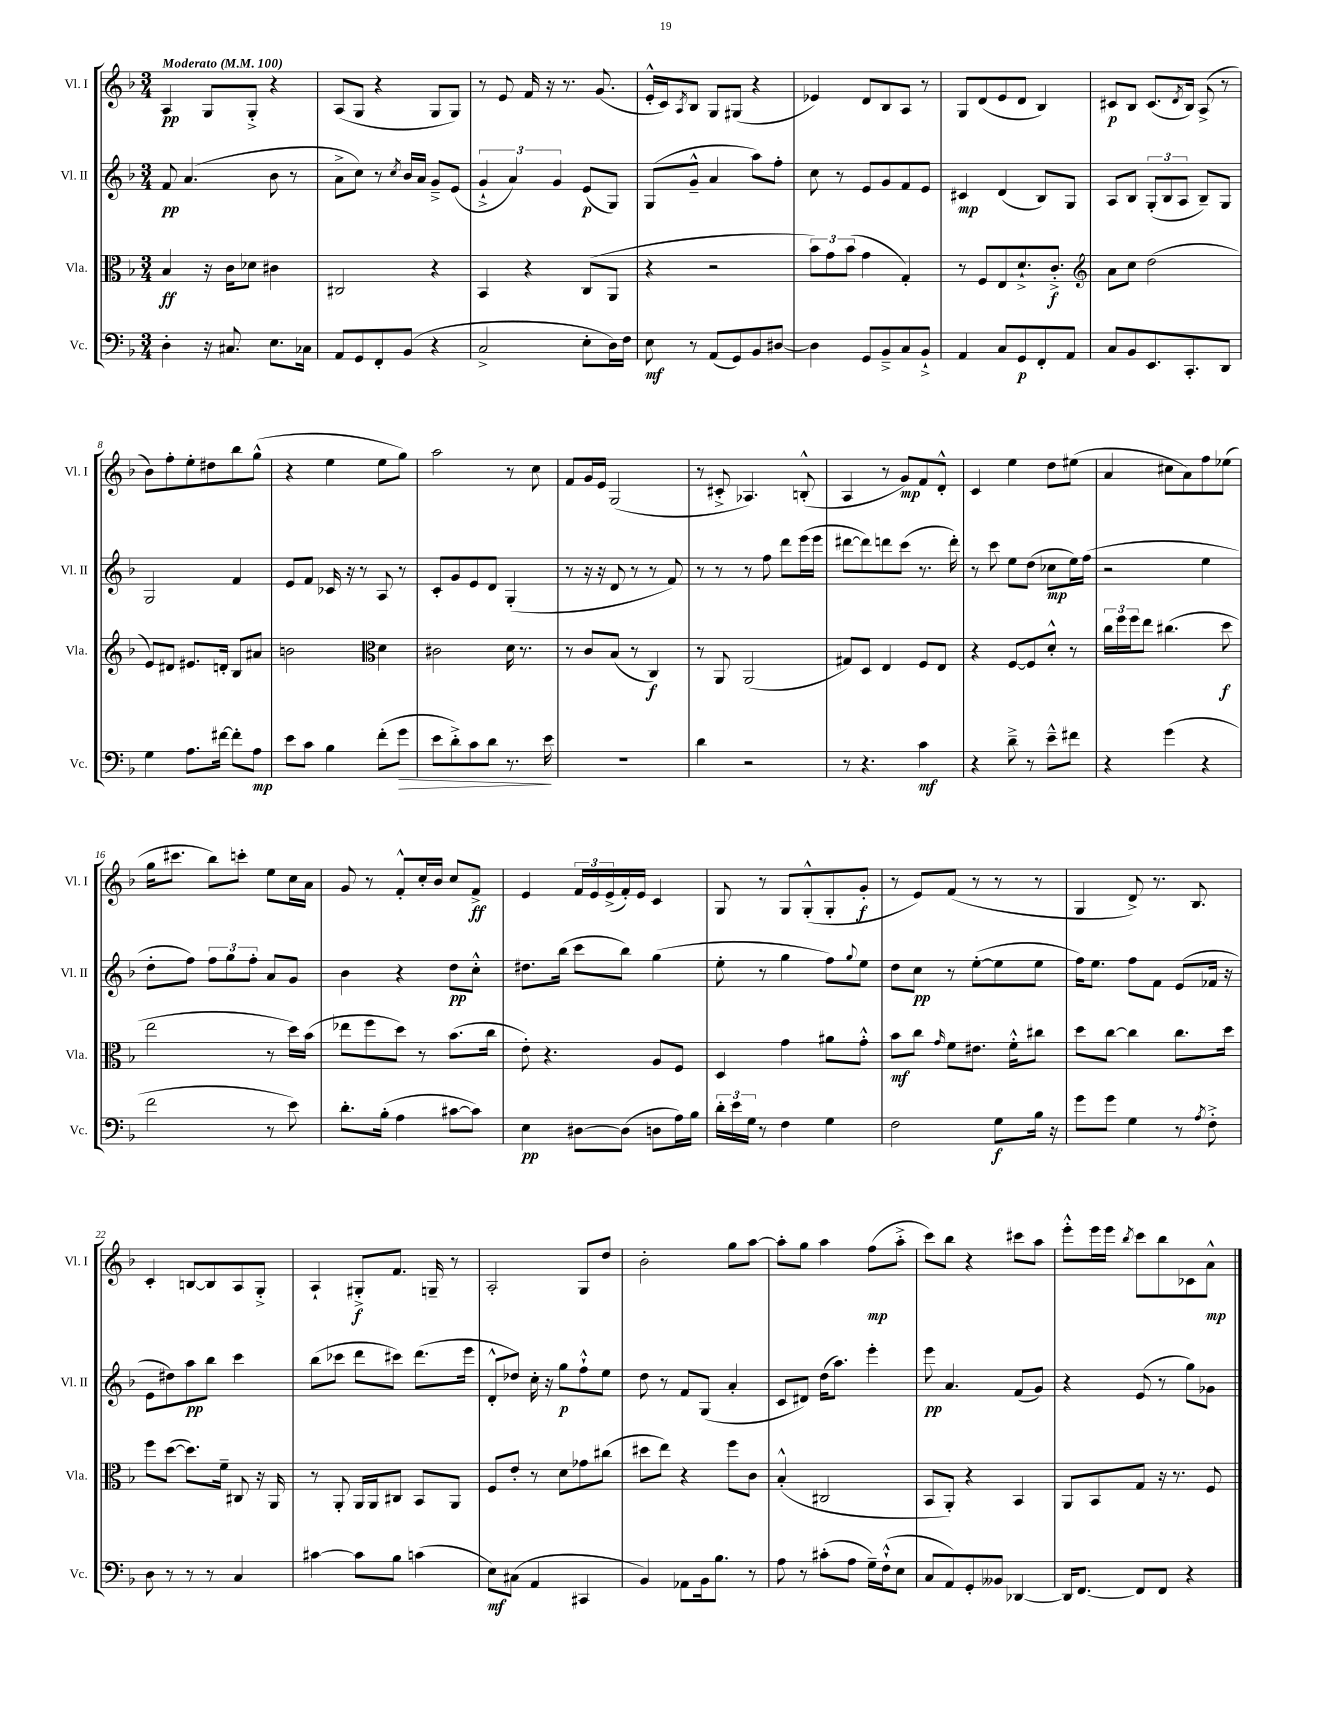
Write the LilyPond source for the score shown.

<<
\new StaffGroup <<
\new Staff = "s0" \with { instrumentName = "Vl. I" shortInstrumentName = "Vl. I" } {
    \clef treble \key f \major \numericTimeSignature \time 3/4 \tempo "Moderato" 4 = 100
    a4\pp g8 g8-.-> r4 |
    a8( g8 r4 g8 g8) |
    r8 e'8 f'16 r16 r8. g'8.( |
    e'16-.-^ c'16) \acciaccatura { a8 } bes8 g8 gis8( r4 |
    ees'4) d'8 bes8 a8 r8 |
    g8 d'8( e'8 d'8 bes4) |
    cis'8\p bes8 cis'8.( \acciaccatura { d'8 } bes16) a8->( r8 |
    bes'8) f''8-. e''8-. dis''8 bes''8 g''8-^( |
    r4 e''4 e''8 g''8) |
    a''2 r8 c''8 |
    f'8 g'16 e'16 g2( |
    r8 cis'8-.-> aes4.) b8-.-^( |
    a4 r8 g'8\mp) f'8 d'8-.-^ |
    c'4 e''4 d''8 eis''8( |
    a'4 cis''8 a'8) f''8 ees''8( |
    g''16 cis'''8. bes''8) c'''8-. e''8 c''16 a'16 |
    g'8 r8 f'8-.-^ c''16-. bes'16 c''8 f'8->\ff |
    e'4 \tuplet 3/2 { f'16 e'16 e'16->( } f'16-.) e'16 c'4 |
    g8 r8 g8 g8-.-^( g8-. g'8-.\f |
    r8 e'8) f'8( r8 r8 r8 |
    g4 d'8->) r8. bes8. |
    c'4-. b8~ b8 a8 g8-.-> |
    a4-! gis8-.->\f f'8. g16-- r8 |
    a2-. g8 d''8 |
    bes'2-. g''8 a''8~ |
    a''8-. g''8 a''4 f''8\mp( a''8-.-> |
    c'''8) bes''8 r4 cis'''8 a''8 |
    e'''8-.-^ e'''16 e'''16 \acciaccatura { bes''8 } c'''8 bes''8 ces'8 a'8-^\mp \bar "|." |
}
\new Staff = "s1" \with { instrumentName = "Vl. II" shortInstrumentName = "Vl. II" } {
    \clef treble \key f \major \numericTimeSignature \time 3/4
    f'8\pp a'4.( bes'8 r8 |
    a'8-> c''8) r8 \acciaccatura { c''8 } bes'16 a'16 g'8---> e'8( |
    \tuplet 3/2 { g'4-!-> a'4) g'4 } e'8\p( g8) |
    g8( g'8---^ a'4 a''8) f''8-. |
    c''8 r8 e'8 g'8 f'8 e'8 |
    cis'4\mp d'4( bes8) g8 |
    a8 bes8 \tuplet 3/2 { g8-.( bes8 a8 } bes8--) g8 |
    g2 f'4 |
    e'8 f'8 ces'16 r16 r8 a8 r8 |
    c'8-. g'8 e'8 d'8 g4-.( |
    r8 r16 r16 d'8 r8 r8 f'8) |
    r8 r8 r8 f''8 d'''8 e'''16( e'''16 |
    dis'''8~ dis'''8) d'''8 c'''8( r8. d'''16-.) |
    r8 c'''8 e''8 d''8( ces''8\mp e''16) f''16( |
    r2 e''4 |
    d''8-. f''8) \tuplet 3/2 { f''8 g''8 f''8-. } a'8 g'8 |
    bes'4 r4 d''8\pp c''8-.-^ |
    dis''8. bes''16( c'''8 bes''8) g''4( |
    e''8-. r8 g''4 f''8) \appoggiatura { g''8 } e''8 |
    d''8 c''8\pp r8 e''8~-.( e''8 e''8 |
    f''16) e''8. f''8 f'8 e'8( fes'16 r16 |
    e'8 dis''8) a''8\pp bes''8 c'''4 |
    bes''8( ces'''8 d'''8 cis'''8) d'''8.( e'''16 |
    d'8-.-^ des''8) c''16-. r16 g''8\p f''8-!-^ e''8 |
    d''8 r8 f'8 g8( a'4-. |
    c'8 dis'8) d''16( a''8.) e'''4-. |
    e'''8\pp a'4. f'8( g'8) |
    r4 e'8( r8 g''8) ges'8 \bar "|." |
}
\new Staff = "s2" \with { instrumentName = "Vla." shortInstrumentName = "Vla." } {
    \clef alto \key f \major \numericTimeSignature \time 3/4
    bes4\ff r16 c'16 des'8 cis'4 |
    cis2 r4 |
    bes,4 r4 c8( a,8 |
    r4 r2 |
    \tuplet 3/2 { bes'8) g'8 bes'8( } g'4 g4-.) |
    r8 f8 e8 d'8.-!-> c'8.-.->\f |
    \clef treble a'8 c''8 d''2( |
    e'8) dis'8 eis'8. d'16-. bes8 ais'8 |
    b'2 \clef alto d'4 |
    cis'2 d'16 r8. |
    r8 c'8 bes8( r8 c4\f) |
    r8 a,8 a,2( |
    gis8) d8 e4 f8 e8 |
    r4 f8~ f8 d'8-.-^ r8 |
    \tuplet 3/2 { c''16 f''16 f''16 } e''8 cis''4.( d''8\f |
    e''2 r8 d''16) bes'16( |
    ees''8 f''8 d''8) r8 bes'8.( c''16 |
    e'8-.) r4. a8 f8 |
    d4 g'4 ais'8 g'8-.-^ |
    bes'8\mf c''8 \grace { g'16 } f'8 eis'8. f'16-.-^ cis''8 |
    d''8 c''8~ c''4 c''8. d''16 |
    f''8 d''8~( d''8.) f'16-- cis8 r16 a,16 |
    r8 a,8-. a,16 a,16 cis8 bes,8 a,8 |
    f8 e'8-. r8 d'8 ges'8 cis''8( |
    dis''8 e''8) r4 f''8 c'8 |
    bes4-.-^( cis2 |
    bes,8 a,8-.) r4 bes,4 |
    a,8 bes,8 g8 r16 r8. f8 \bar "|." |
}
\new Staff = "s3" \with { instrumentName = "Vc." shortInstrumentName = "Vc." } {
    \clef bass \key f \major \numericTimeSignature \time 3/4
    d4-. r16 cis8. e8. ces16 |
    a,8 g,8 f,8-. bes,8( r4 |
    c2-> e8-. d16) f16 |
    e8\mf r8 a,8( g,8) bes,8 dis8~ |
    dis4 g,8 bes,8---> c8 bes,8-!-> |
    a,4 c8 g,8\p f,8-. a,8 |
    c8 bes,8 e,8. c,8.-. d,8 |
    g4 a8. fis'16~ fis'8-. a8\mp |
    e'8 c'8 bes4 f'8-.( g'8\> |
    e'8 d'8-.->) c'8 d'8 r8. e'16\! |
    R2. |
    d'4 r2 |
    r8 r4. c'4\mf |
    r4 d'8---> r8 e'8---^ fis'8 |
    r4 g'4( r4 |
    f'2 r8 e'8) |
    d'8.-. bes16-.( a4 cis'8~ cis'8) |
    e4\pp dis8~ dis8( d8 a16) bes16 |
    \tuplet 3/2 { d'16-. e'16 g16 } r8 f4 g4 |
    f2 g8\f bes16 r16 |
    g'8 g'8 g4 r8 \acciaccatura { a8 } f8-.-> |
    d8 r8 r8 r8 c4 |
    cis'4~ cis'8 bes8 c'4( |
    e8\mf) cis8( a,4 cis,4 |
    bes,4) aes,8 bes,16 bes8. r8 |
    a8 r8 cis'8-.( a8 g16--) f16-!-^( e8 |
    c8 a,8) g,8-. beses,8 des,4~ |
    des,16 f,8.~ f,8 f,8 r4 \bar "|." |
}
>>
>>
